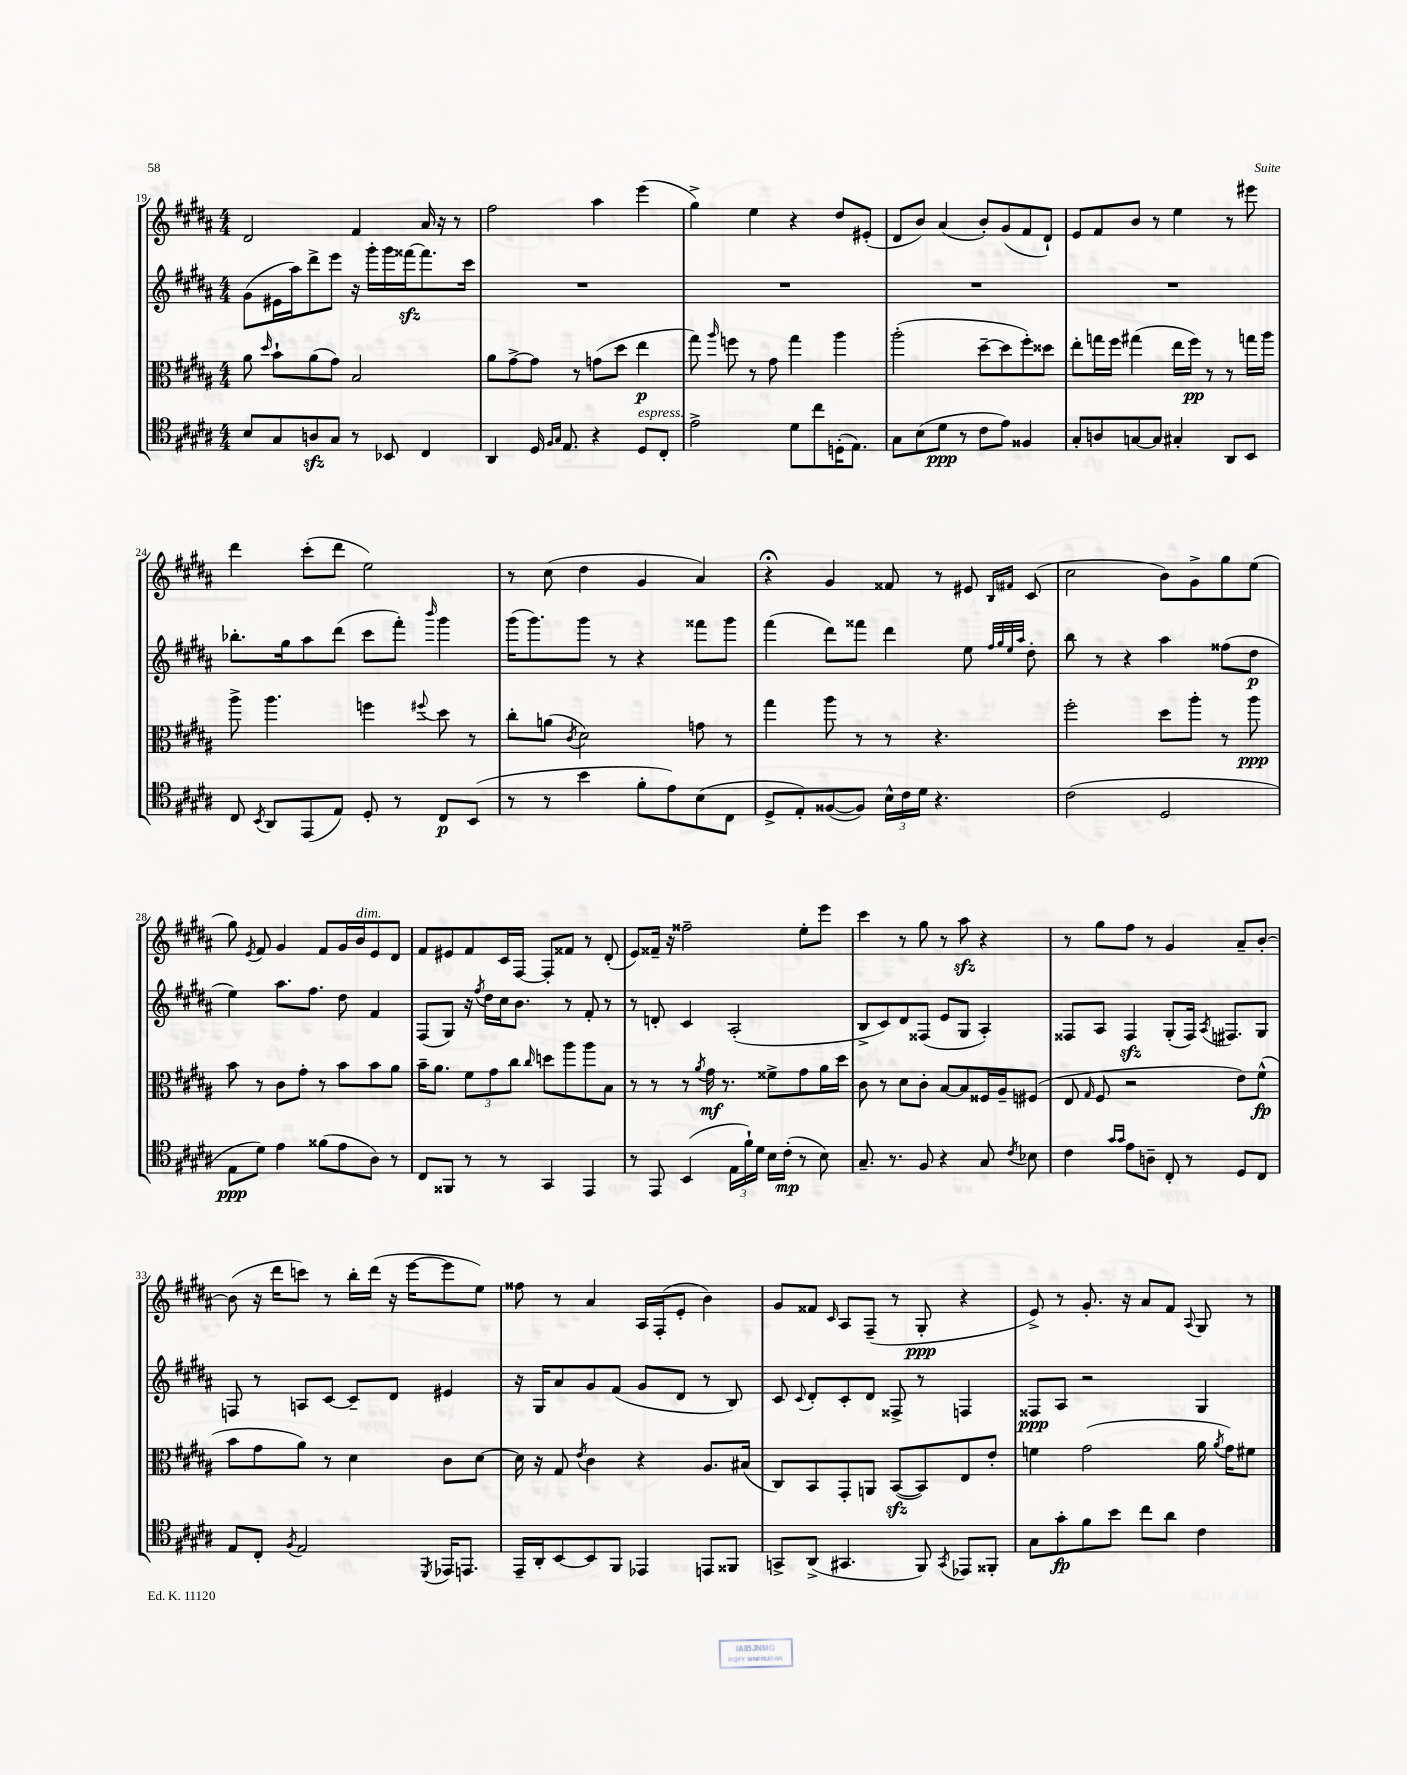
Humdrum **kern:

**kern	**kern	**kern	**kern
*staff4	*staff3	*staff2	*staff1
*clefC4	*clefC3	*clefG2	*clefG2
*k[f#c#g#d#a#]	*k[f#c#g#d#a#]	*k[f#c#g#d#a#]	*k[f#c#g#d#a#]
*M4/4	*M4/4	*M4/4	*M4/4
8B	8a#	(8g#	2d#
.	16qqdd#	.	.
8G#	8b`	16e#	.
.	.	16aa#)	.
8A	(8a#	8ddd#^	.
8G#	8g#)	8eee	.
8r	2B	16r	4f#
.	.	16ggg#'	.
8BB-	.	16ggg#	.
.	.	[16fff##	.
4C#	.	8.fff##]	16a#
.	.	.	16r
.	.	.	8r
.	.	16ccc#	.
=	=	=	=
4AA#	8a#	1r	2ff#
.	[8g#^	.	.
16D#	8g#]	.	.
16qqF#	.	.	.
16qqG#	.	.	.
8.E	.	.	.
.	8r	.	.
4r	(8g	.	4aa#
.	8dd#	.	.
8D#	4ee	.	(4eee
8C#'	.	.	.
=	=	=	=
2e^	8gg#)	1r	4gg#^)
.	16qqaa#	.	.
.	8ff	.	.
.	8r	.	4ee
.	8g#	.	.
8d#	4gg#	.	4r
8cc#	.	.	.
(16D'	4aa#	.	8dd#
8.E)	.	.	.
.	.	.	(8e#'
=	=	=	=
8G#	(2aa#'	1r	8d#
(8B	.	.	8b)
8d#	.	.	(4a#
8r	.	.	.
8c#	[8dd#~	.	8b')
8e)	8dd#]	.	(8g#
4F##	8ff#')	.	8f#
.	8dd##	.	8d#`)
=	=	=	=
8G#'	8ee'	1r	8e
8A	16gg	.	8f#
.	16ff#	.	.
[8G	(4gg#	.	8b
8G]	.	.	8r
4G#'	16ee	.	4ee
.	16ff#)	.	.
.	8r	.	.
8AA#	8r	.	8r
8BB	16gg	.	8eee#
.	16aa#	.	.
=	=	=	=
8C#	8aa#^	8.bb-'	4ddd#
8qBB	.	.	.
8AA#	4.aa#	.	.
.	.	16gg#	.
(8EE	.	8aa#	(8ccc#'
8E)	.	(8ddd#	8ddd#
8D#'	4ff	8ccc#	2ee)
8r	.	8fff#')	.
.	8qqff#	16qqbbb	.
8C#	8dd#	4ggg#	.
(8BB	8r	.	.
=	=	=	=
8r	8cc#'	(16ggg#	8r
.	.	8.ggg#)	.
8r	(8a	.	(8cc#
.	8qc#	.	.
4b	2d#)	8ggg#	4dd#
.	.	8r	.
8f#'	.	4r	4g#
8e)	.	.	.
(8B	8g	8fff##	4a#)
8C#	8r	8ggg#	.
=	=	=	=
8D#^	4gg#	(4fff#	4r;
8E')	.	.	.
([8F##	8aa#	8ddd#)	4g#
8F##])	8r	8fff##	.
24B^^	8r	4ddd#	8f##
24c#	.	.	.
24d#	.	.	.
4.r	4.r	.	8r
.	.	8ee	8e#
.	.	32qqff#	.
.	.	32qqgg#	.
.	.	32qqee	16qqB
.	.	32qqaa#	16qqf#
.	.	8dd#'	(8c#
=	=	=	=
(2c#	2ff#'	8bb	2cc#
.	.	8r	.
.	.	4r	.
2D#	8dd#	4aa#	8b)
.	8aa#'	.	8g#^
.	8r	(8ff##	8gg#
.	8aa#	8dd#	(8ee
=	=	=	=
8E	8b	4ee)	8gg#)
.	.	.	8qe
8d#)	8r	.	8f#
4e	8c#	8.aa#	4g#
.	8g#'	.	.
.	.	8.ff#	.
(8f##	8r	.	8f#
8e	8b	8dd#	16g#
.	.	.	16b
8A#)	8b	4f#	8e
8r	8a#	.	8d#
=	=	=	=
8C#	16b~	(8F#	8f#
.	8.a#	.	.
8FF##	.	8G#)	8e#
8r	12f#	16r	8f#
.	.	8qff#	.
.	.	16dd#	.
.	12g#	.	.
8r	.	16cc#	16c#
.	12cc#	.	.
.	.	8.b	[16F#
.	16qqcc#	.	.
4GG#	8dd	.	8F#']
.	8aa#	8r	8f##
4EE	8aa#	8f#'	8r
.	8B	8r	(8d#'
=	=	=	=
8r	8r	8r	8e)
8EE	8r	8d'	16f##~
.	.	.	16r
(4BB	8r	4c#	2ff##~
.	8qa#	.	.
.	16g#	.	.
.	8.r	.	.
24E	.	(2A#'	.
24f#`)	.	.	.
24d#	.	.	.
16B	8f##^	.	.
(16c#'	.	.	.
8r	8g#	.	8ee'
8B)	16a#	.	8eee
.	16dd#	.	.
=	=	=	=
8.G#~	8c#	8B^	4ccc#
.	8r	8c#)	.
8.r	.	.	.
.	8d#	8d#	8r
8F#	8c#'	(8F##	8gg#
4r	[8B	8e	8r
.	8B]	8G#	8aa#
8G#	16F##	4A#')	4r
.	16A#~	.	.
8qc#	.	.	.
8B-	(8F#	.	.
=	=	=	=
4c#	8E	8F##	8r
.	16qqG#	.	.
.	8F#	8A#	8gg#
16qqg#	.	.	.
16qqg#	.	.	.
8e	2r	4F##	8ff#
8A~	.	.	8r
8C#'	.	(8G#'	4g#
8r	.	16F##)	.
.	.	8qA#	.
.	.	8.F#	.
8D#	8e)	.	8a#~
8C#	(8f#^^	8G#	[8b'
=	=	=	=
8E	8b	8F	(8b]
8C#'	8g#	8r	16r
.	.	.	16ddd#
8qF#	.	.	.
2E	8a#)	8A	8ccc)
.	8r	[8c#	8r
.	4d#	8c#~]	16bb'
.	.	.	(16ddd#
.	.	8d#	16r
.	.	.	[16eee
8qDD#	.	.	.
16EE-	8c#	4e#	8eee]
8.EE	.	.	.
.	[8d#	.	8ee)
=	=	=	=
16EE~	16d#]	16r	8ff##
16AA#'	16r	16G#	.
[8BB	8G#	8a#	8r
.	8qe	.	.
8BB]	4c#	8g#	4a#
8FF#	.	(8f#	.
4EE-	4r	8g#	16A#
.	.	.	(16F#'
.	.	8d#	8e'
8EE	8.A#	8r	4b)
8FF##	.	8B)	.
.	(16B#	.	.
=	=	=	=
8GG^	8C#)	8c#	8g#
.	.	8qqc#	.
(8AA#^	8BB	8d#'	8f##
.	.	.	16qqc#
4.GG#	8GG#'	8c#'	8A#
.	8AA	8d#	(8F#~
.	([8BB	8F##^	8r
8FF#)	8BB])	8r	8G#'
8qGG#	.	.	.
8EE-	8E	4F	4r
8FF##'	8e'	.	.
=	=	=	=
8G#	4f	8F##	8e^)
8g#'	.	8A#	8r
8f#	(2g#	2r	8.g#'
8b	.	.	.
.	.	.	16r
8cc#	.	.	8a#
8a#	.	.	8f#
.	.	.	8qqA#
4c#	16a#	4G#	8G#
.	8qa#	.	.
.	16g#)	.	.
.	8f#	.	8r
==	==	==	==
*-	*-	*-	*-
